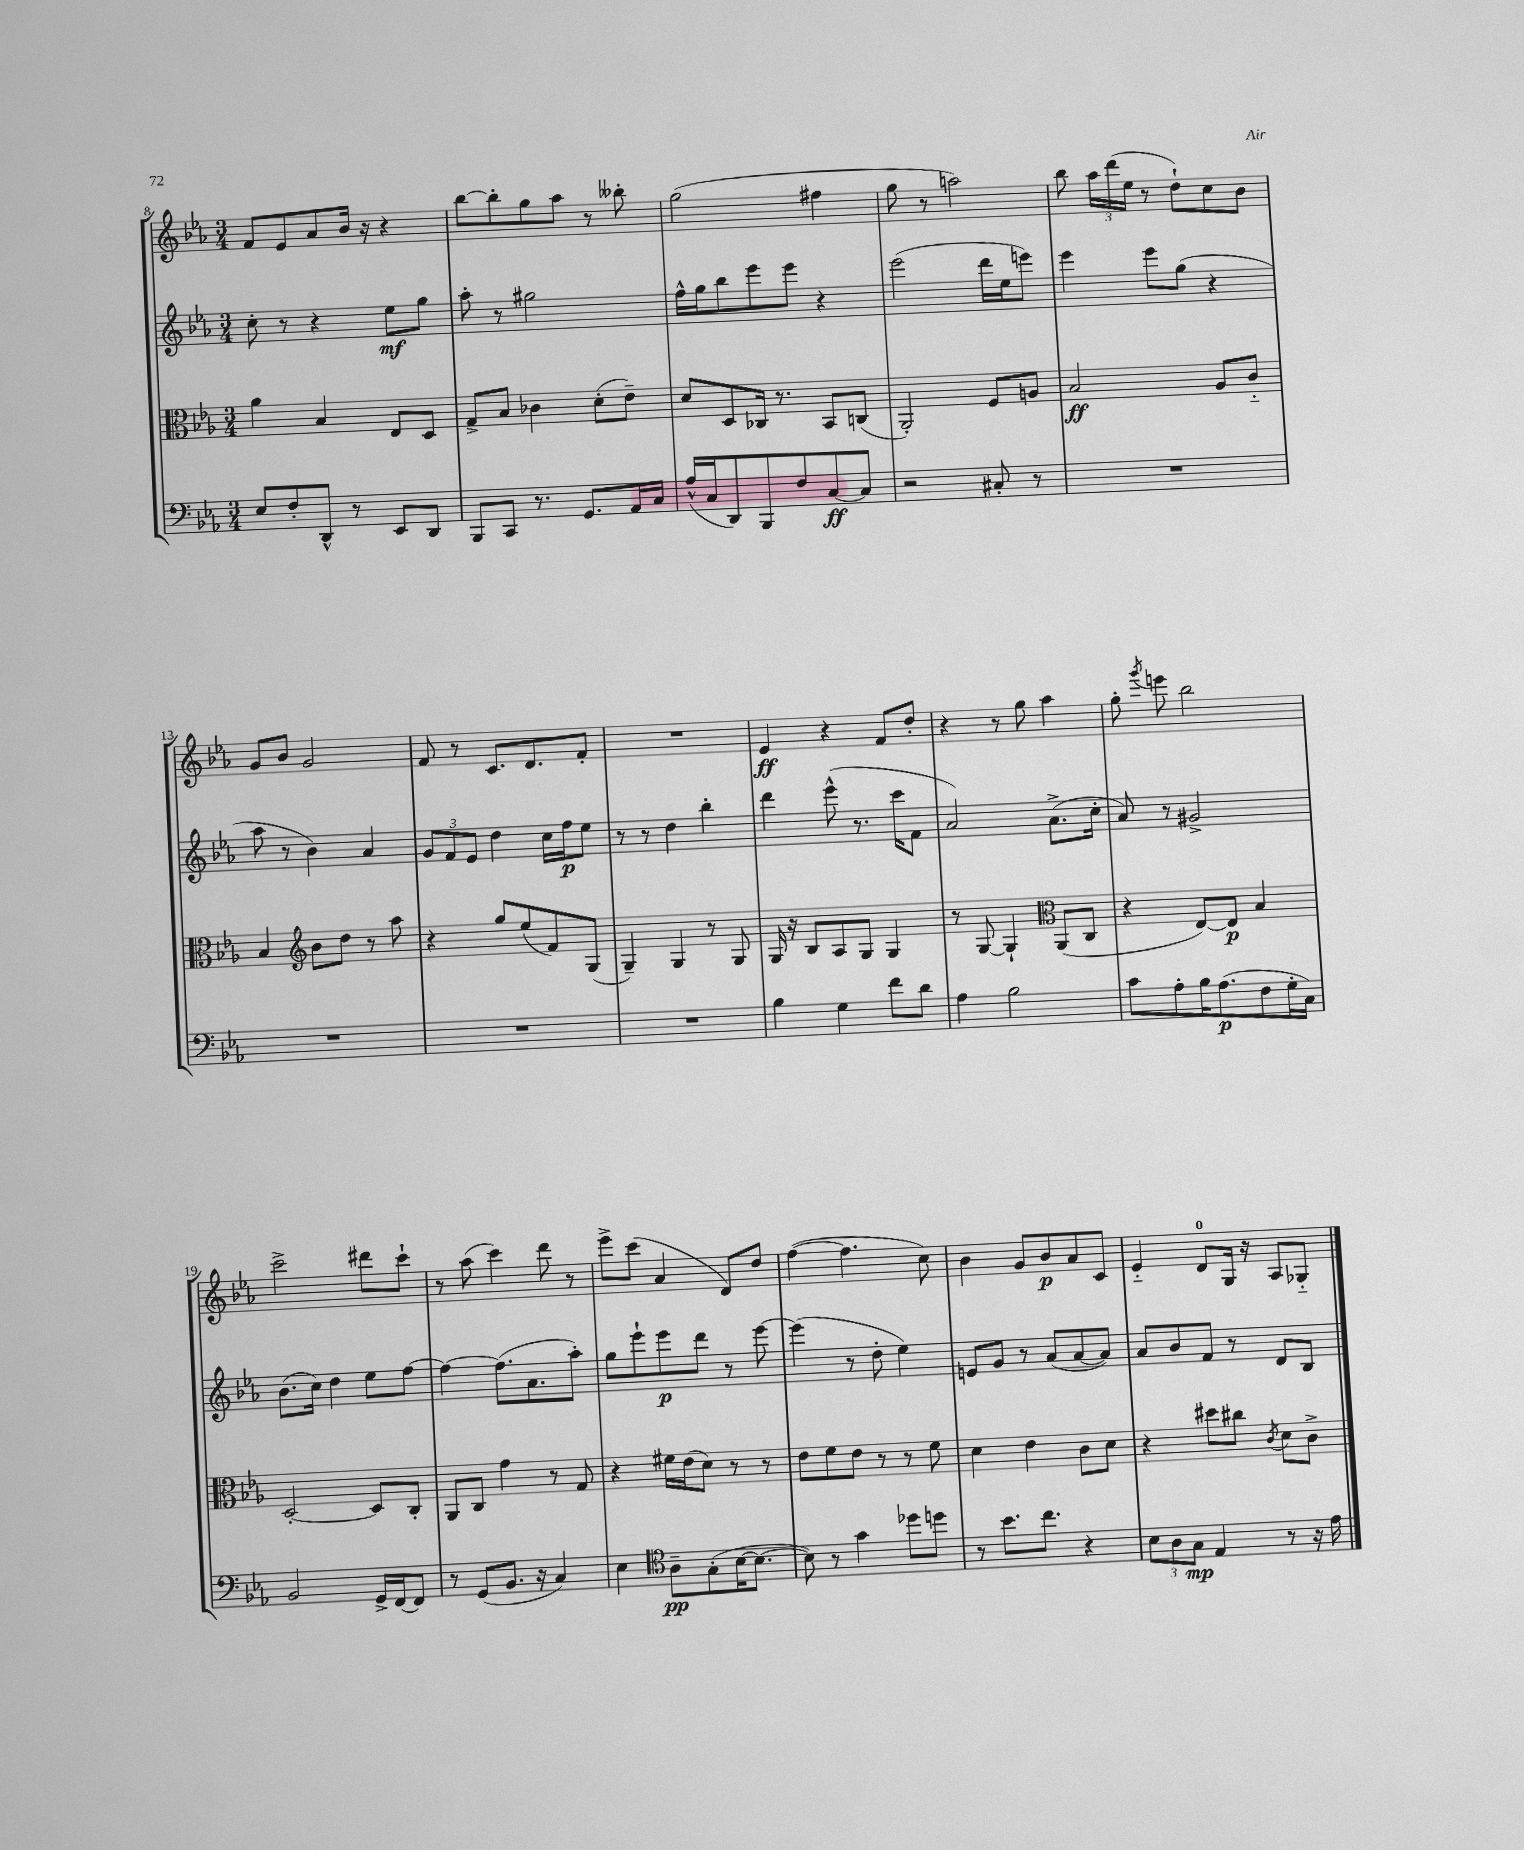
<<
\new StaffGroup <<
\new Staff = "s0" {
    \clef treble \key ees \major \numericTimeSignature \time 3/4
    \autoBeamOff f'8[ ees'8 aes'8 bes'16] r16 r4 |
    bes''8[~ bes''8-. g''8 aes''8] r8 beses''8-. |
    g''2( fis''4 |
    g''8 r8 a''2) |
    bes''8 \tuplet 3/2 { aes''16[ d'''16( ees''16] } r8 d''8[-!) c''8 bes'8] |
    g'8[ bes'8] g'2 |
    f'8 r8 c'8.[ d'8. f'8]-. |
    R2. |
    ees'4\ff r4 f'8[ d''8]-. |
    r4 r8 g''8 aes''4 |
    g''8-. \acciaccatura { g'''8 } e'''8 bes''2 |
    c'''2-> dis'''8[ c'''8]-! |
    r8 aes''8( c'''4) d'''8 r8 |
    ees'''8[-> c'''8]( aes'4 d'8[) d''8] |
    f''4~( f''4. c''8) |
    bes'4 g'8[ bes'8\p aes'8 c'8] |
    ees'4-_ d'8[-0 g16] r16 aes8[ ges8]-_ \bar "|." |
}
\new Staff = "s1" {
    \clef treble \key ees \major \numericTimeSignature \time 3/4
    \autoBeamOff c''8-. r8 r4 ees''8[\mf g''8] |
    aes''8-. r8 gis''2 |
    f''16[-^ g''16 bes''8 ees'''8 ees'''8] r4 |
    ees'''2( d'''16[ ees''16 e'''8]) |
    ees'''4 ees'''8[ g''8]( r4 |
    aes''8 r8 bes'4) aes'4 |
    \tuplet 3/2 { g'8[ f'8 ees'8] } d''4 c''16[ f''16\p ees''8] |
    r8 r8 d''4 bes''4-. |
    d'''4 ees'''8-^( r8. c'''16[ f'8] |
    aes'2) aes'8.[->( c''16]-. |
    aes'8) r8 gis'2-> |
    bes'8.[( c''16]) d''4 ees''8[ f''8]~ |
    f''4~ f''8.[( aes'8. aes''8]-.) |
    g''8[ ees'''8-! ees'''8\p d'''8] r8 ees'''8~ |
    ees'''4( r8 d''8-. ees''4) |
    e'8[ g'8] r8 aes'8[( aes'8~ aes'8]) |
    aes'8[ bes'8 f'8] r8 d'8[ bes8] \bar "|." |
}
\new Staff = "s2" {
    \clef alto \key ees \major \numericTimeSignature \time 3/4
    \autoBeamOff aes'4 bes4 ees8[ d8] |
    g8[-> bes8] ces'4 d'8[-.( ees'8]--) |
    d'8[ d8 ces16] r8. bes,8[ c8]( |
    aes,2-.) f8[ a8] |
    bes2\ff aes8[ c'8]-_ |
    bes4 \clef treble bes'8[ d''8] r8 aes''8 |
    r4 g''8[ ees''8( f'8) g8]( |
    g4--) g4 r8 g8 |
    g16 r16 bes8[ aes8 g8] g4 |
    r8 g8~ g4-! \clef alto aes,8[( c8] |
    r4 ees8[~) ees8]\p bes4 |
    d2~-. d8[ c8]-. |
    aes,8[ c8] g'4 r8 g8 |
    r4 fis'16[ ees'16( d'8]) r8 r8 |
    ees'8[ f'8 ees'8] r8 r8 f'8 |
    d'4 ees'4 c'8[ d'8] |
    r4 dis''8[ cis''8] \acciaccatura { c'8 } d'8[ c'8]-> \bar "|." |
}
\new Staff = "s3" {
    \clef bass \key ees \major \numericTimeSignature \time 3/4
    \autoBeamOff ees8[ f8-. d,8]-^ r8 ees,8[ d,8] |
    bes,,8[ c,8] r8. g,8.[ aes,16 c16] |
    aes16[-^( c16 d,8) bes,,8 f8 c8~\ff c8] |
    r2 cis8-. r8 |
    R2. |
    R2. |
    R2. |
    R2. |
    bes4 g4 f'8[ d'8] |
    aes4 bes2 |
    c'8[ aes8-. bes16 aes8.\p( f8 g16-. c16]) |
    bes,2 g,16[-> f,16~ f,8] |
    r8 g,8[( bes,8.] r16 c4) |
    ees4 \clef tenor aes8[--\pp g8-.( bes16~ bes8.]~ |
    bes8) r8 g'4 des''8[ d''8] |
    r8 bes'8.[ c''8.] r4 |
    \tuplet 3/2 { bes8[ aes8 g8]\mp } ees4 r8 r16 ees'16 \bar "|." |
}
>>
>>
\layout { \context { \Score currentBarNumber = #8 } }
